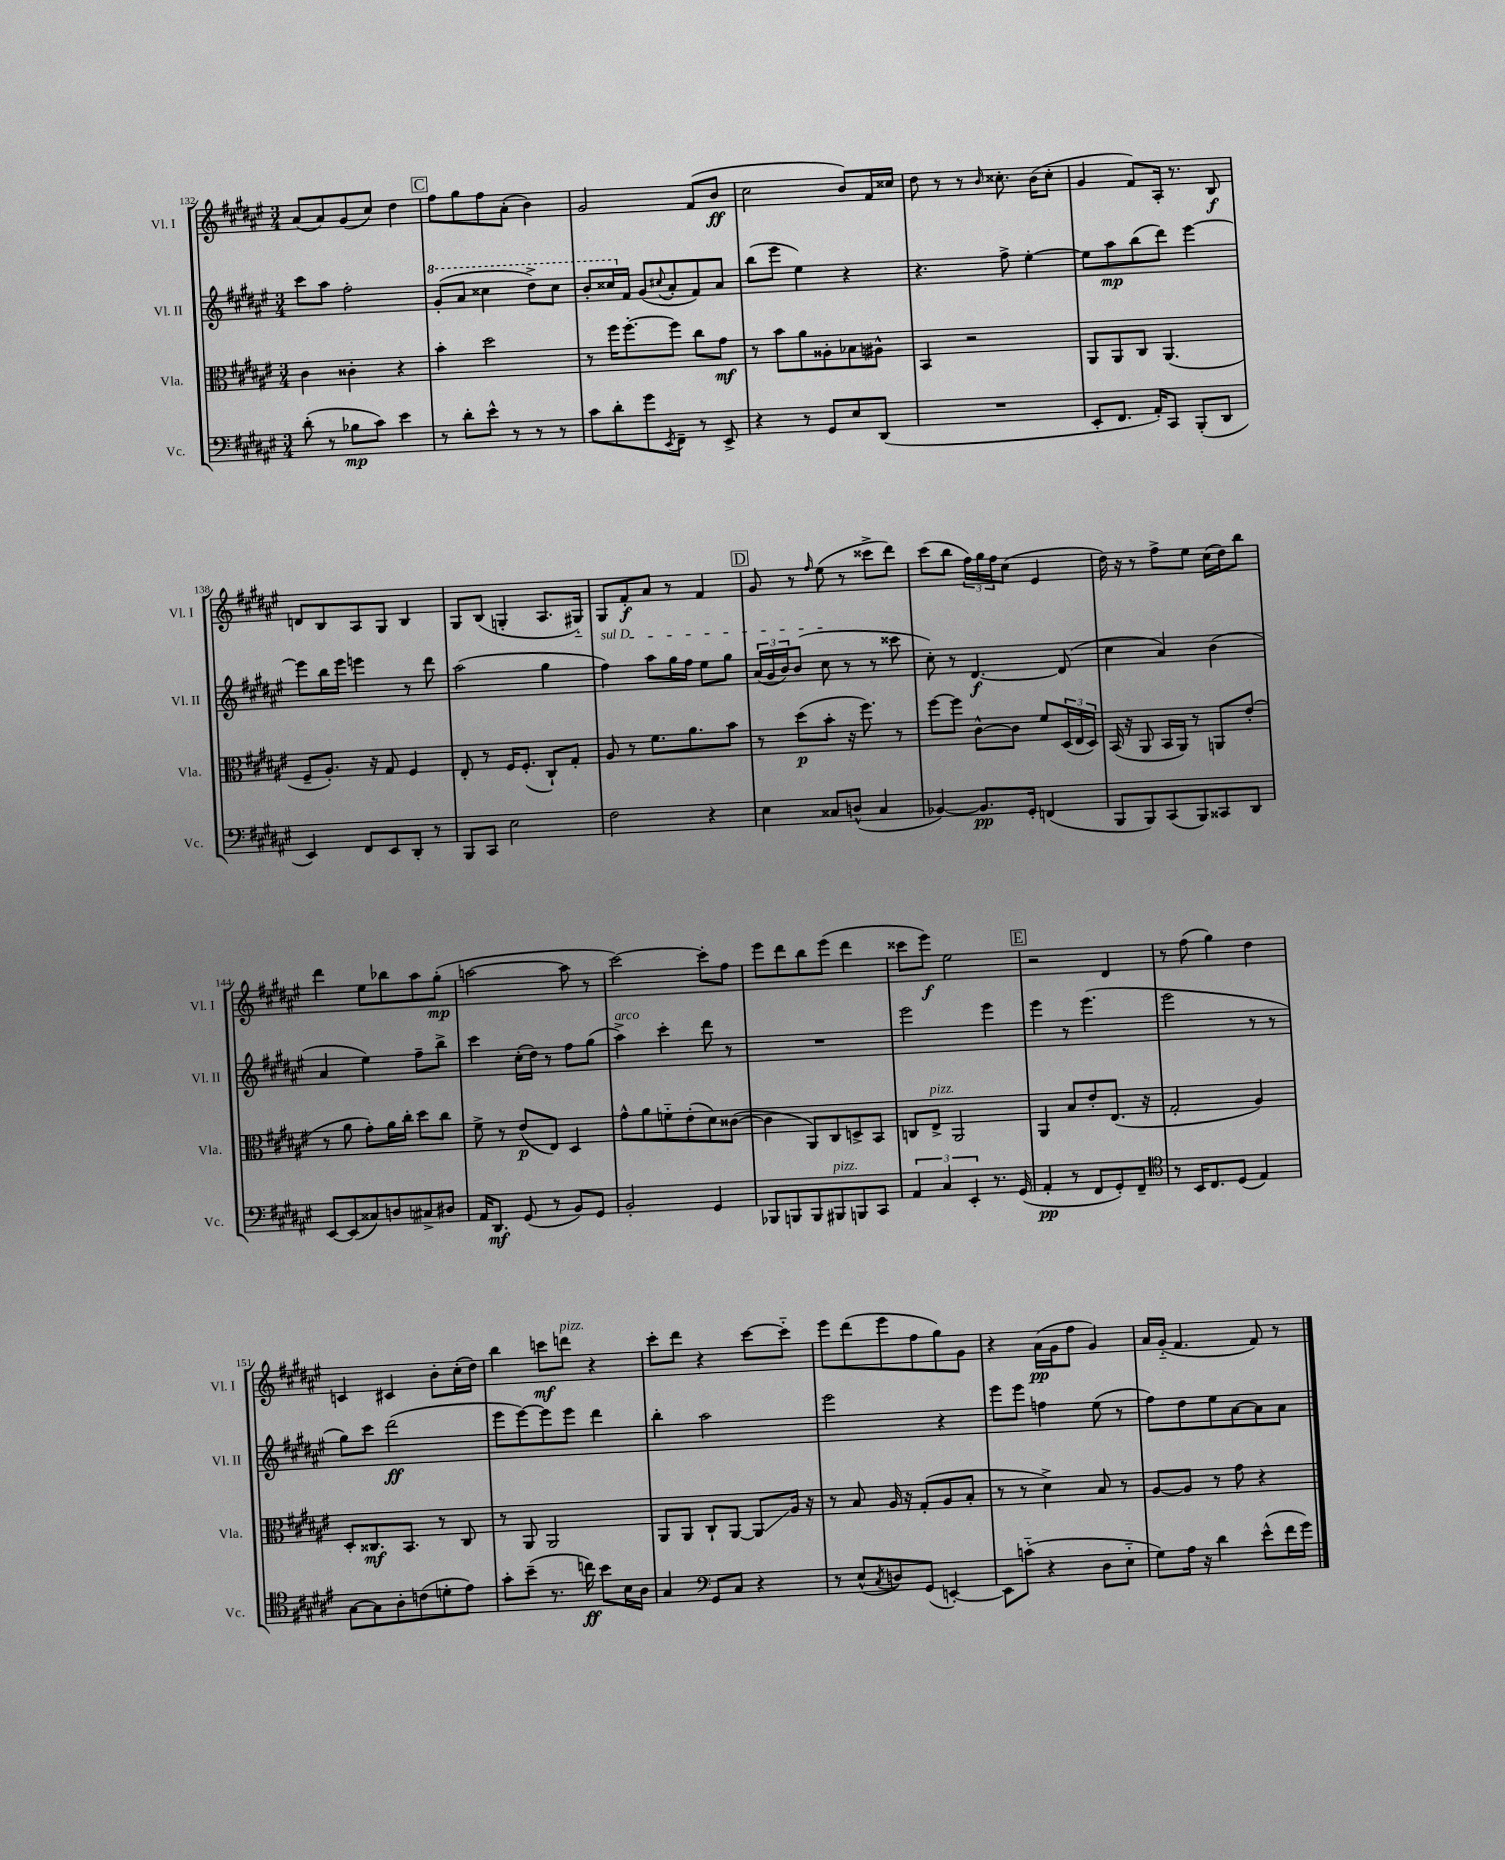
<<
\new StaffGroup <<
\new Staff = "s0" \with { instrumentName = "Vl. I" shortInstrumentName = "Vl. I" } {
    \clef treble \key fis \major \numericTimeSignature \time 3/4
    ais'8( ais'8) gis'8( cis''8) dis''4 |
    \mark \markup { \box "C" } fis''8 gis''8 fis''8 ais'8-.( b'4) |
    gis'2 fis'8( b'8\ff |
    cis''2 b'8) fis'16 cisis''16 |
    dis''8 r8 r8 \grace { b'16 } cisis''8.-. b'16( cisis''8-. |
    gis'4 fis'8) ais16-. r8. b8\f |
    d'8 b8 ais8 gis8 b4 |
    gis8 b8( g4-. ais8. gis16-_) |
    gis8 fis'8-.\f ais'8 r8 fis'4 |
    \mark \markup { \box "D" } gis'8 r8 \grace { fis''16 } eis''8( r8 cisis'''8-> dis'''8) |
    cis'''8( b''8 \tuplet 3/2 { fis''16) gis''16 fis''16 } cis''8( eis'4 |
    dis''16) r16 r8 fis''8-> eis''8 cis''16( dis''16) b''8 |
    dis'''4 eis''8 bes''8 ais''8 gis''8-.\mp( |
    a''2~ a''8 r8 |
    cis'''2~) cis'''8-. fis''8 |
    eis'''8 dis'''8 b''8 eis'''8( dis'''4 |
    cisis'''8 eis'''8\f) eis''2 |
    \mark \markup { \box "E" } r2 dis'4 |
    r8 fis''8( gis''4) dis''4 |
    c'4 cis'4 b'8-. cis''16-.( dis''16) |
    b''4 c'''8\mf d'''8^\markup { \italic "pizz." } r4 |
    cis'''8-. dis'''8 r4 cis'''8~ cis'''8-_ |
    eis'''8 dis'''8( eis'''8 fis''8 gis''8) gis'8 |
    r4 ais'16\pp( gis'16 fis''8 gis'4) |
    ais'16 gis'16-_( fis'4. fis'8) r8 \bar "|." |
}
\new Staff = "s1" \with { instrumentName = "Vl. II" shortInstrumentName = "Vl. II" } {
    \clef treble \key fis \major \numericTimeSignature \time 3/4
    cis'''8 ais''8 fis''2-. |
    \mark \markup { \box "C" } \ottava #1 gis''8-.( ais''8 cisis'''4 dis'''8->) cisis'''8 |
    b''8-. cisis'''16 \ottava #0 fis'16 gis'8( \appoggiatura { cis''!8 } ais'8-. fis'8) ais'8 |
    b''8( eis'''8 eis''4) r4 |
    r4. fis''8-> eis''4~-. |
    eis''8 ais''8\mp b''8( dis'''8) eis'''4~ |
    eis'''8 b''16 eis'''16 e'''4 r8 dis'''8 |
    ais''2( gis''4 |
    \once \override TextSpanner.bound-details.left.text = \markup { \italic "sul D" } fis''4\startTextSpan) ais''8 gis''16 fis''16 eis''8 gis''8 |
    \mark \markup { \box "D" } \tuplet 3/2 { ais'16( gis'16 b'16) } b'8( cis''8\stopTextSpan r8 r8 cisis'''8 |
    cis''8-.) r8 dis'4.~\f dis'8( |
    cis''4 ais'4) b'4( |
    ais'4 eis''4) fis''8-- b''8-> |
    cis'''4 cis''16-.( dis''16) r8 fis''8 gis''8( |
    ais''4->^\markup { \italic "arco" }) cis'''4-. dis'''8 r8 |
    R2. |
    eis'''2 eis'''4 |
    \mark \markup { \box "E" } eis'''4 r8 eis'''4.( |
    eis'''2 r8 r8 |
    gis''8) cis'''8 dis'''2\ff( |
    eis'''8 eis'''8~) eis'''8 eis'''8 dis'''4 |
    b''4-. ais''2 |
    eis'''2 r4 |
    eis'''8 eis'''8 f''4 eis''8( r8 |
    fis''8) dis''8 eis''8 ais'8~ ais'8 ais'8 \bar "|." |
}
\new Staff = "s2" \with { instrumentName = "Vla." shortInstrumentName = "Vla." } {
    \clef alto \key fis \major \numericTimeSignature \time 3/4
    cis'4 cisis'4-. r4 |
    \mark \markup { \box "C" } b'4-. dis''2 |
    r8 fis''16 fis''8.~-. fis''8 cis''8 gis'8\mf |
    r8 b'8 ais'8 aisis8-. bes8 ais8-^ |
    b,4 r2 |
    ais,8 ais,8 cis8 ais,4.( |
    fis8-- ais8.-.) r16 gis8 fis4 |
    eis8-. r8 fis16 fis8.-.( cis8-!) gis8-. |
    ais8 r8 fis'8. ais'8. b'8 |
    \mark \markup { \box "D" } r8 dis''8\p( b'8-. r16 fis''8.) r8 |
    fis''8~ fis''8 cis'8~-^ cis'8 fis'8 \tuplet 3/2 { dis16( eis16 dis16) } |
    b,16( r16 ais,8 b,16 ais,16) r8 a,8 eis'8-.( |
    r8 ais'8 gis'8-.) ais'16 cis''16-. dis''8 cis''8 |
    fis'8-> r8 eis'8\p( eis8) dis4 |
    gis'8-^ ais'8 f'8-_ eis'8-.( dis'8) cisis'8~( |
    cisis'4 ais,8) cis8 d8-> b,8 |
    c8 eis8->^\markup { \italic "pizz." } ais,2 |
    \mark \markup { \box "E" } ais,4 b8 eis'8-. eis8.( r16 |
    gis2-. ais4) |
    dis8-. cisis8.\mf b,8. r8 cisis8 |
    r8 ais,8 ais,2 |
    ais,8 ais,8 cis8-! ais,8~ ais,8\glissando ais16 r16 |
    r8 b8 ais16 r16 gis8-.( ais8 b8-. |
    r8 r8 dis'4->) b8 r8 |
    ais8~ ais8 r8 gis'8 r4 \bar "|." |
}
\new Staff = "s3" \with { instrumentName = "Vc." shortInstrumentName = "Vc." } {
    \clef bass \key fis \major \numericTimeSignature \time 3/4
    dis'8-.( r8 bes8\mp cis'8) eis'4 |
    \mark \markup { \box "C" } r8 dis'8-. eis'8-^ r8 r8 r8 |
    cis'8 dis'8-. gis'8 \acciaccatura { eis,8 } fis,8-- r8 eis,8-> |
    r4 r8 gis,8 eis8 dis,8( |
    R2. |
    eis,8-. fis,8. ais,16-.) cis,8 b,,8-.( dis,8 |
    eis,4) fis,8 eis,8 dis,8-. r8 |
    b,,8 cis,8 eis2 |
    fis2 r4 |
    \mark \markup { \box "D" } eis4 cisis8 d8-^( cisis4 |
    bes,4~) bes,8.\pp gis,16-. f,4( |
    b,,8 b,,8) cis,8( b,,8) cisis,8 dis,8 |
    eis,8~ eis,8( cisis8) d8 cis8-> dis8 |
    ais,16 dis,8.\mf gis,8( r8 b,8) gis,8 |
    b,2-. gis,4 |
    bes,,8 b,,8 b,,8 bis,,8^\markup { \italic "pizz." } b,,8 cis,8 |
    \tuplet 3/2 { ais,4 cis4 eis,4-. } r8. gis,16( |
    \mark \markup { \box "E" } ais,4-.\pp r8 fis,8 gis,8-.) fis,8-- |
    \clef tenor r8 b,16 cis8. dis8( eis4) |
    gis8~ gis8 ais8-. c'8( d'8-. eis'8) |
    gis'8-. b'8--( r8. c''16\ff) b'8 b16 ais16 |
    gis4 \clef bass gis,8 cis8 r4 |
    r8 eis8-^( \acciaccatura { cis8 } d8) gis,8( e,4~-.) |
    e,8 c'8-_( r4 dis8 eis8-_ |
    gis8) ais16 r16 dis'4 eis'8-^( fis'16 gis'16) \bar "|." |
}
>>
>>
\layout { \context { \Score currentBarNumber = #132 } }
